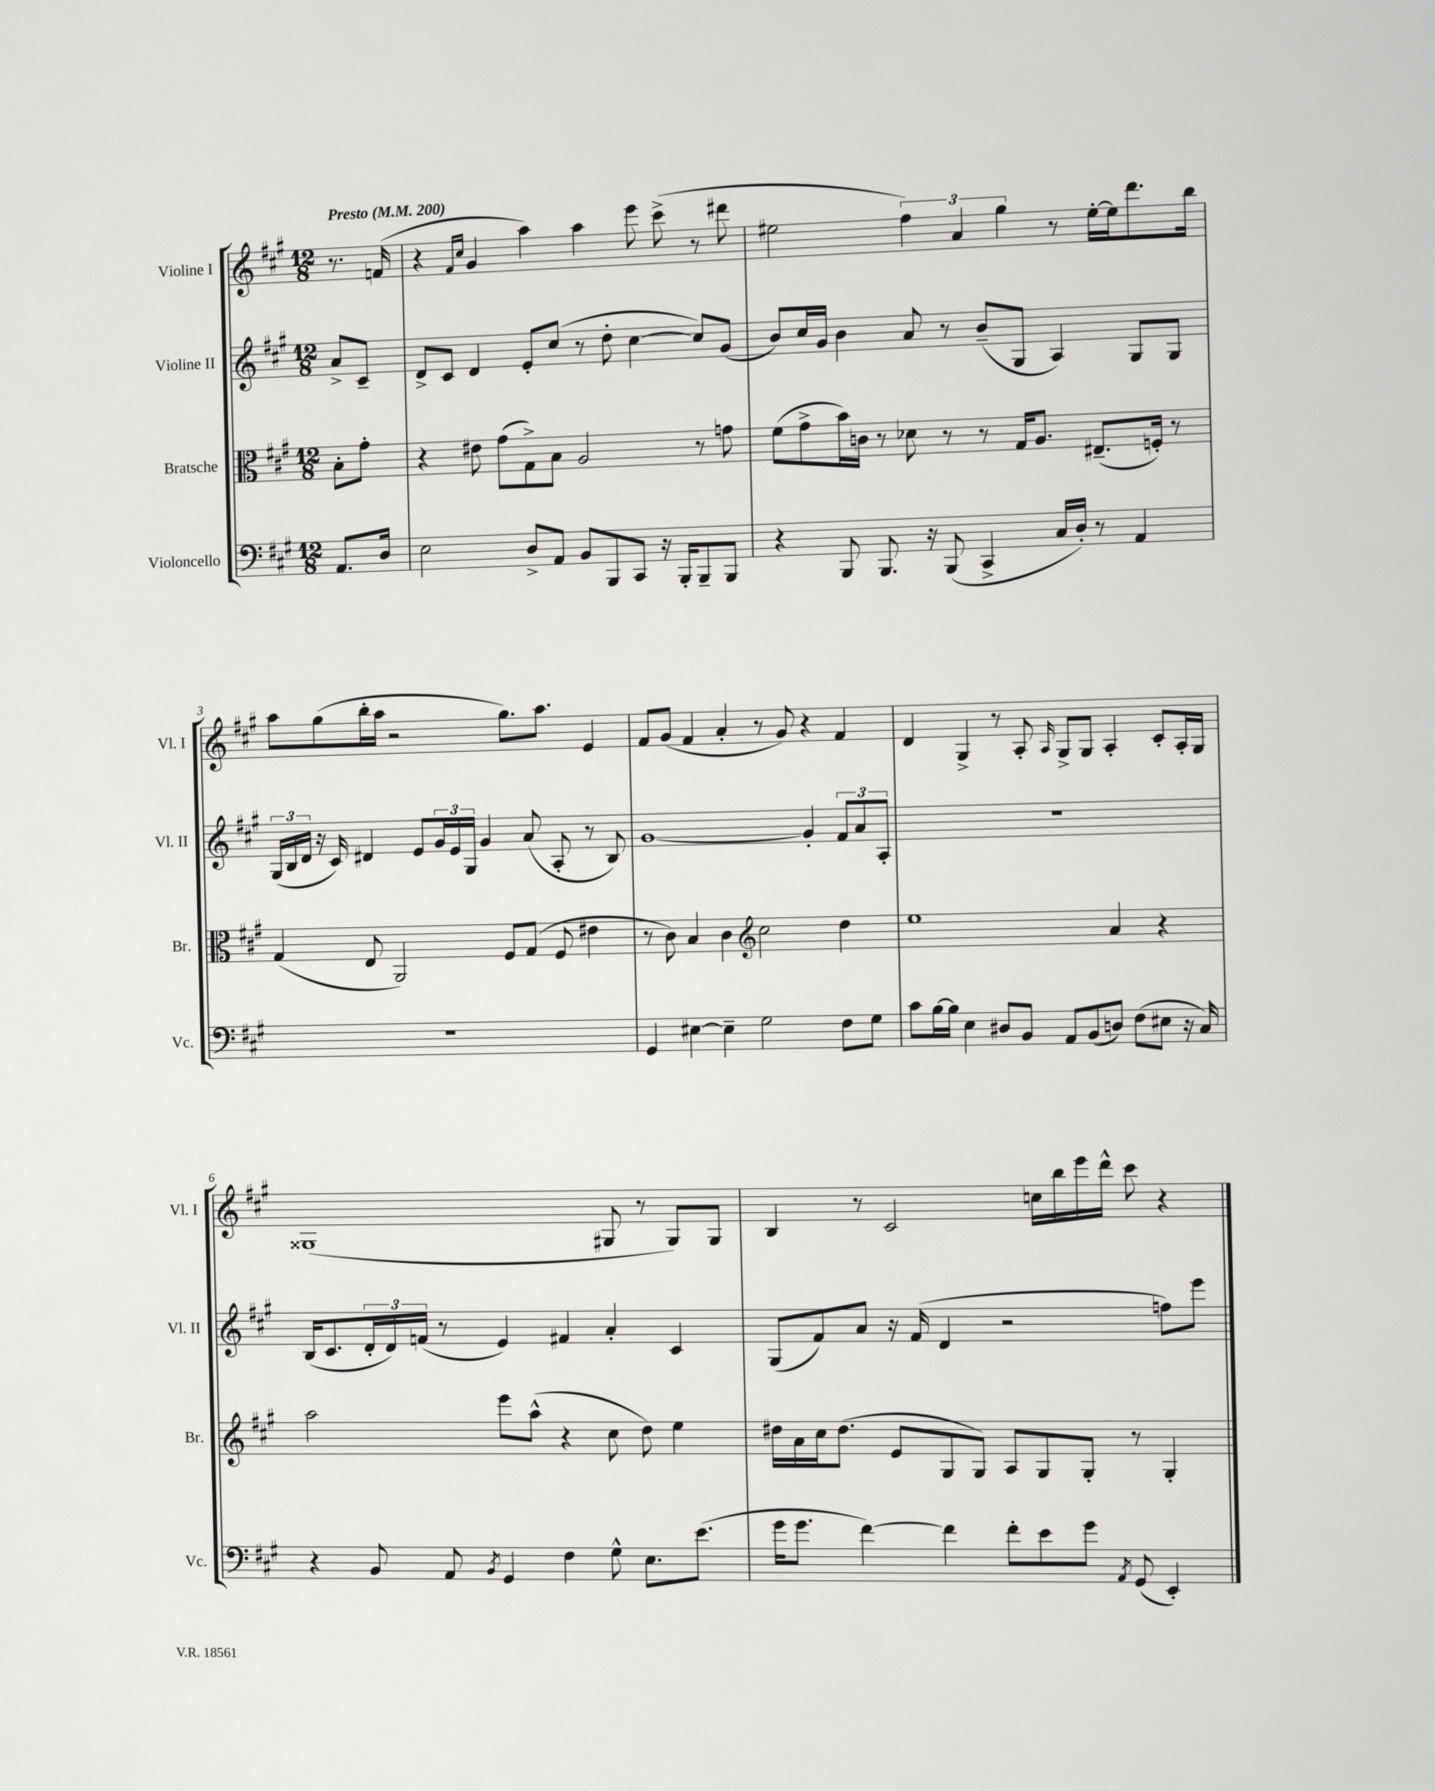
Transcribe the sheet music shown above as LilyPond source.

<<
\new StaffGroup <<
\new Staff = "s0" \with { instrumentName = "Violine I" shortInstrumentName = "Vl. I" } {
    \clef treble \key a \major \numericTimeSignature \time 12/8 \partial 4 \tempo "Presto" 4 = 200
    r8. f'16( |
    r4 \grace { fis'16 cis''16 } gis'4 a''4) a''4 e'''8 cis'''8->( r8 dis'''8 |
    eis''2 \tuplet 3/2 { fis''4) a'4 gis''4 } r8 eis''16~-. eis''16 d'''8. b''16 |
    a''8 gis''8( b''16-. a''16 r2 gis''8.) a''8. e'4 |
    fis'8 gis'8( fis'4 a'4-. r8 gis'8) r4 fis'4 |
    d'4 gis4-> r8 a8-. \grace { a16 } gis8-> gis8 a4-. cis'8-. a16-. gis16 |
    gisis1( gis8 r8 gis8) gis8 |
    b4 r8 cis'2 c''16 b''16 e'''16 d'''16-^ cis'''8 r4 \bar "|." |
}
\new Staff = "s1" \with { instrumentName = "Violine II" shortInstrumentName = "Vl. II" } {
    \clef treble \key a \major \numericTimeSignature \time 12/8 \partial 4
    a'8-> cis'8-- |
    d'8-> cis'8 d'4 e'8-. cis''8( r8 d''8-. cis''4~ cis''8) gis'8( |
    b'8) cis''16 gis'16 b'4 a'8 r8 b'8--( gis8 a4) gis8 gis8 |
    \tuplet 3/2 { gis16( b16 d'16 } r16 cis'16) dis'4 e'8 \tuplet 3/2 { gis'16 e'16 gis16 } gis'4 a'8( a8-. r8 b8) |
    gis'1~ gis'4-. \tuplet 3/2 { fis'8 a'8 a8-. } |
    R1. |
    b16( cis'8. \tuplet 3/2 { d'16-. d'16) f'16( } r8 e'4) fis'4 a'4-. cis'4 |
    gis8( fis'8) a'8 r16 fis'16( d'4 r2 f''8) e'''8 \bar "|." |
}
\new Staff = "s2" \with { instrumentName = "Bratsche" shortInstrumentName = "Br." } {
    \clef alto \key a \major \numericTimeSignature \time 12/8 \partial 4
    b8-. gis'8-. |
    r4 eis'8 gis'8( gis8->) b8 a2 r8 g'8 |
    fis'8( gis'8-> b'16) c'16 r8 des'8 r8 r8 gis16 a8. eis8.--( f16-.) r8 |
    gis4( e8 a,2) fis8 gis8( fis8 eis'4 |
    r8 cis'8) b4 cis'4 \clef treble cis''2 d''4 |
    e''1 a'4 r4 |
    a''2 e'''8 a''8-^( r4 cis''8 d''8) e''4 |
    dis''16 a'16 cis''16 dis''8.( e'8 gis8 gis8) a8 gis8 gis8-. r8 gis4-. \bar "|." |
}
\new Staff = "s3" \with { instrumentName = "Violoncello" shortInstrumentName = "Vc." } {
    \clef bass \key a \major \numericTimeSignature \time 12/8 \partial 4
    a,8. d16 |
    e2 d8-> a,8 b,8 b,,8 cis,8 r16 b,,16-. b,,8-- b,,8 |
    r4 b,,8 b,,8. r16 b,,8( cis,4-> cis16 d16-.) r8 a,4 |
    R1. |
    gis,4 eis4~ eis4-- gis2 fis8 gis8 |
    cis'8 b16~ b16 e4 dis8 b,8 a,8 b,8( d8) fis8( eis8 r16 cis16) |
    r4 b,8 a,8 \acciaccatura { b,8 } gis,4 fis4 gis8-^ e8. e'8.( |
    gis'16 gis'8. fis'4~) fis'4 fis'8-. e'8 gis'8 \acciaccatura { a,8 } gis,8( e,4-.) \bar "|." |
}
>>
>>
